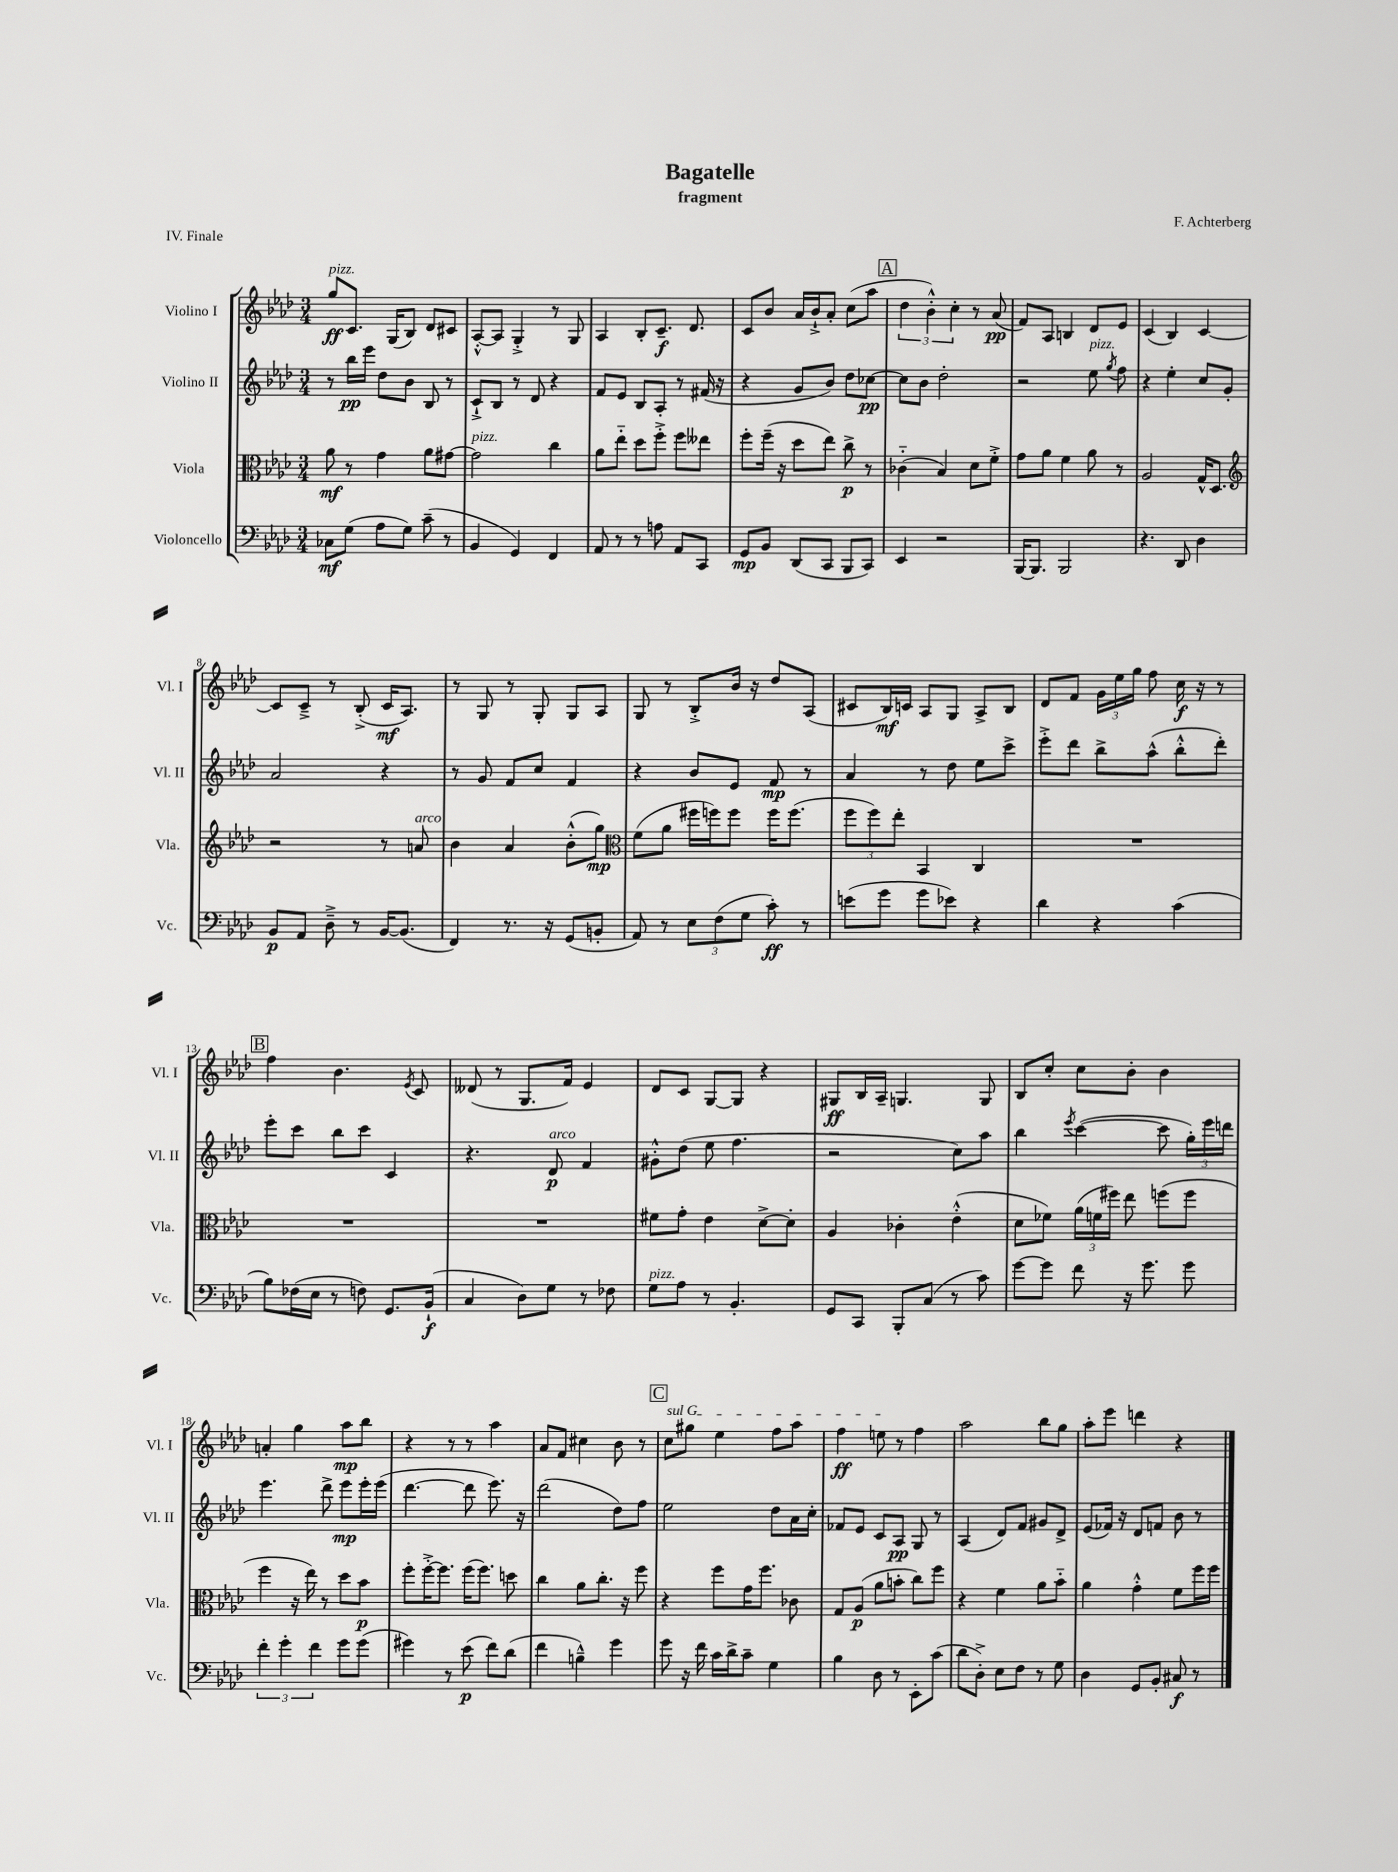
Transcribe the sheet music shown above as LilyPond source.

\header { title = "Bagatelle" composer = "F. Achterberg" subtitle = "fragment" piece = "IV. Finale" }
<<
\new StaffGroup <<
\new Staff = "s0" \with { instrumentName = "Violino I" shortInstrumentName = "Vl. I" } {
    \clef treble \key aes \major \numericTimeSignature \time 3/4
    \autoBeamOff g''8[\ff^\markup { \italic "pizz." } c'8.] g16[( bes8]) des'8[ cis'8] |
    aes8[~-.-^ aes8] g4-.-> r8 g8 |
    aes4 bes8[-. c'8.]--\f des'8. |
    c'8[ bes'8] aes'16[ bes'16-!-> aes'8]-. c''8[( aes''8] |
    \mark \markup { \box "A" } \tuplet 3/2 { des''4 bes'4-.-^) c''4-. } r8 aes'8\pp( |
    f'8[) aes8] b4 des'8[ ees'8] |
    c'4( bes4) c'4~ |
    c'8[ c'8]---> r8 bes8-.->( c'16[\mf aes8.]) |
    r8 g8 r8 g8-. g8[ aes8] |
    g8 r8 bes8[-.-> bes'16] r16 des''8[ aes8]( |
    cis'8[ bes16\mf) c'16] aes8[ g8] aes8[-> bes8] |
    des'8[ f'8] \tuplet 3/2 { g'16[ ees''16 g''16] } f''8 c''16\f r16 r8 |
    \mark \markup { \box "B" } f''4 bes'4. \acciaccatura { ees'8 } c'8 |
    deses'8( r8 g8.[ f'16]) ees'4 |
    des'8[ c'8] g8[~ g8] r4 |
    gis8[\ff bes16 aes16]-- g4. g8 |
    bes8[ c''8]-. c''8[ bes'8]-. bes'4 |
    a'4-. g''4 aes''8[\mp bes''8] |
    r4 r8 r8 aes''4 |
    aes'8[ f'8] cis''4 bes'8 r8 |
    \mark \markup { \box "C" } \once \override TextSpanner.bound-details.left.text = \markup { \italic "sul G" } c''8[\startTextSpan gis''8] ees''4 f''8[ aes''8] |
    f''4\ff e''8\stopTextSpan r8 f''4 |
    aes''2 bes''8[ g''8] |
    aes''8[-. ees'''8] d'''4 r4 \bar "|." |
}
\new Staff = "s1" \with { instrumentName = "Violino II" shortInstrumentName = "Vl. II" } {
    \clef treble \key aes \major \numericTimeSignature \time 3/4
    \autoBeamOff r8 bes''16[\pp ees'''16] des''8[ bes'8] bes8 r8 |
    c'8[-!-> bes8] r8 des'8 r4 |
    f'8[ ees'8] bes8[ aes8]-. r8 fis'16( r16 |
    r4 g'8[ bes'8]) des''8[ ces''8]~\pp |
    \mark \markup { \box "A" } ces''8[ bes'8] des''2-. |
    r2 ees''8^\markup { \italic "pizz." } \acciaccatura { g''8 } f''8 |
    r4 ees''4-. c''8[ g'8]-. |
    aes'2 r4 |
    r8 g'8 f'8[ c''8] f'4 |
    r4 bes'8[ ees'8] f'8\mp r8 |
    aes'4 r8 des''8 ees''8[ c'''8]-> |
    ees'''8[-.-> des'''8] bes''8[-> aes''8]-^( bes''8[-.-^ des'''8]-.) |
    \mark \markup { \box "B" } ees'''8[-. c'''8] bes''8[ c'''8] c'4 |
    r4. des'8\p^\markup { \italic "arco" } f'4 |
    gis'8[-.-^ des''8]( ees''8 f''4. |
    r2 c''8[) aes''8] |
    bes''4 \acciaccatura { ees'''8 } c'''4~( c'''8 \tuplet 3/2 { g''16[-.) ees'''16 d'''16] } |
    ees'''4. des'''8-> ees'''8[\mp ees'''16-. ees'''16]( |
    des'''4.~ des'''8 ees'''8.) r16 |
    des'''2( des''8[) f''8] |
    \mark \markup { \box "C" } ees''2 des''8[ aes'16 c''16]-. |
    fes'8[ ees'8] c'8[ aes8]\pp g8 r8 |
    aes4( des'8[) f'8] gis'8[ des'8]-> |
    ees'8[( fes'16]) r16 des'8[ f'8] bes'8 r8 \bar "|." |
}
\new Staff = "s2" \with { instrumentName = "Viola" shortInstrumentName = "Vla." } {
    \clef alto \key aes \major \numericTimeSignature \time 3/4
    \autoBeamOff aes'8\mf r8 g'4 aes'8[ gis'8]~ |
    gis'2^\markup { \italic "pizz." } c''4 |
    aes'8[ ees''8]-_ des''8[ f''8]-.-> f''8[ eeses''8] |
    f''8[-. f''16]--( r16 des''8[ ees''8]) c''8->\p r8 |
    \mark \markup { \box "A" } ces'4-_( bes4) des'8[ f'8]-.-> |
    g'8[ aes'8] f'4 aes'8 r8 |
    aes2 g16[-^ des8.] |
    \clef treble r2 r8 a'8^\markup { \italic "arco" } |
    bes'4 aes'4 bes'8[-.-^( g''8]\mp) |
    \clef alto f'8[( aes'8] fis''16[ f''16) f''8] f''16[ f''8.]( |
    \tuplet 3/2 { f''8[ f''8) ees''8]-. } bes,4 c4 |
    R2. |
    \mark \markup { \box "B" } R2. |
    R2. |
    fis'8[ g'8]-. ees'4 des'8[~-> des'8]-. |
    aes4 ces'4-. ees'4-.-^( |
    des'8[ fes'8]) \tuplet 3/2 { aes'16[( f'16 fis''16]) } ees''8 f''8[( f''8] |
    f''4 r16 ees''16) r8 des''8[ bes'8]\p |
    f''8[-. f''16~-.-> f''8.] f''16[( f''8.]) d''8 |
    c''4 aes'8[ c''8.]-. r16 f''8 |
    \mark \markup { \box "C" } r4 f''8[ g'16 f''8.] ces'8 |
    g8[ aes8]\p( aes'8[ b'8]-. c''8[) f''8] |
    r4 f'4 aes'8[ bes'8]-_ |
    aes'4 g'4-.-^ f'8[ f''16 f''16] \bar "|." |
}
\new Staff = "s3" \with { instrumentName = "Violoncello" shortInstrumentName = "Vc." } {
    \clef bass \key aes \major \numericTimeSignature \time 3/4
    \autoBeamOff ces8[\mf g8]( aes8[ g8]) c'8--( r8 |
    bes,4 g,4) f,4 |
    aes,8 r8 r8 a8 aes,8[ c,8] |
    g,8[\mp bes,8] des,8[( c,8] bes,,8[ c,8]) |
    \mark \markup { \box "A" } ees,4 r2 |
    bes,,16[~ bes,,8.] bes,,2 |
    r4. des,8 des4 |
    bes,8[\p aes,8] des8---> r8 bes,16[~ bes,8.]( |
    f,4) r8. r16 g,8[( b,8]-. |
    aes,8) r8 \tuplet 3/2 { ees8[ f8( g8] } c'8-.\ff) r8 |
    e'8[( g'8] g'8[ ees'8]) r4 |
    des'4 r4 c'4( |
    \mark \markup { \box "B" } bes8[) fes16( ees16] r8 f8) g,8.[ bes,16]-!\f( |
    c4 des8[) g8] r8 fes8 |
    g8[^\markup { \italic "pizz." } aes8] r8 bes,4.-. |
    g,8[ c,8] bes,,8[-. c8]( r8 c'8) |
    g'8[~ g'8] f'8 r16 g'8. g'8 |
    \tuplet 3/2 { f'4-. g'4-. f'4 } g'8[ g'8]( |
    gis'4) r8 ees'8\p( f'8[) des'8]( |
    f'4 b4---^) g'4 |
    \mark \markup { \box "C" } g'8 r16 f'16 c'16[ des'16-> c'8]-- g4 |
    bes4 des8 r8 ees,8[-. c'8]( |
    des'8[ des8]-.->) ees8[ f8] r8 g8 |
    des4 g,8[ bes,8]-. cis8\f r8 \bar "|." |
}
>>
>>
